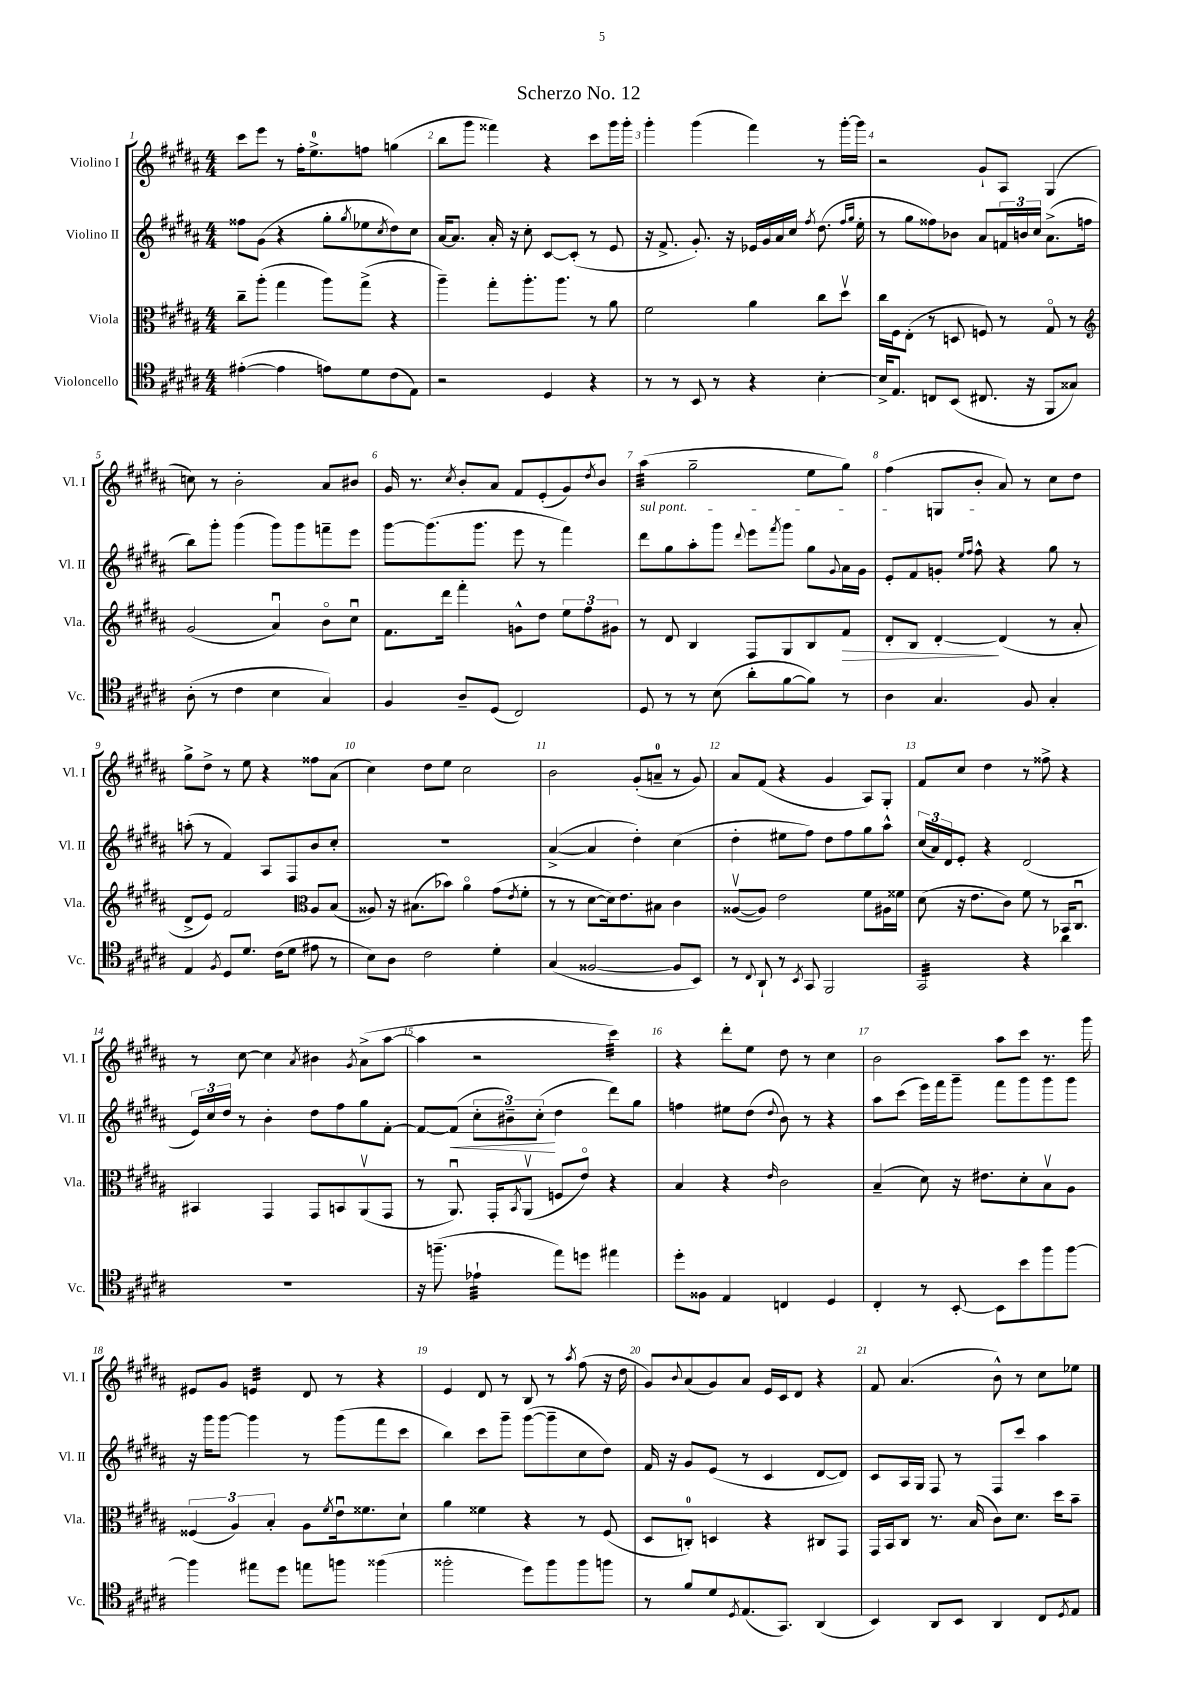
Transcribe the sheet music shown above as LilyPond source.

\header { title = "Scherzo No. 12" }
<<
\new StaffGroup <<
\new Staff = "s0" \with { instrumentName = "Violino I" shortInstrumentName = "Vl. I" } {
    \clef treble \key b \major \numericTimeSignature \time 4/4
    cis'''8 e'''8 r8 fis''16-. e''8.-0-> f''8 g''4( |
    b''8 gis'''8 fisis'''4) r4 cis'''8 gis'''16 gis'''16-. |
    gis'''4-. gis'''4( fis'''4) r8 gis'''16~-. gis'''16 |
    r2 gis'8-! ais8 gis4( |
    c''8) r8 b'2-. ais'8 bis'8 |
    gis'16 r8. \acciaccatura { cis''8 } b'8-. ais'8 fis'8 e'8-.( gis'8) \acciaccatura { dis''8 } b'8 |
    ais''4:32( gis''2-- e''8 gis''8) |
    fis''4( g8 b'8-. ais'8) r8 cis''8 dis''8 |
    gis''8-> dis''8-> r8 e''8 r4 fisis''8 ais'8( |
    cis''4) dis''8 e''8 cis''2 |
    b'2 gis'8-.( a'8-0-- r8 gis'8) |
    ais'8 fis'8( r4 gis'4 ais8) gis8-. |
    fis'8 cis''8 dis''4 r8 fisis''8-> r4 |
    r8 cis''8~ cis''4 \acciaccatura { ais'8 } bis'4 \acciaccatura { gis'8 } ais'8->( ais''8~ |
    ais''4 r2 cis'''4:32) |
    r4 dis'''8-. e''8 dis''8 r8 cis''4 |
    b'2 ais''8 cis'''8 r8. gis'''16 |
    eis'8 gis'8 e'4:32 dis'8 r8 r4 |
    e'4 dis'8 r8 b8 r8 \acciaccatura { ais''8 } fis''8( r16 dis''16 |
    gis'8) \appoggiatura { b'8 } ais'8( gis'8) ais'8 e'16 cis'16 dis'8 r4 |
    fis'8 ais'4.( b'8-^) r8 cis''8 ees''8 \bar "|." |
}
\new Staff = "s1" \with { instrumentName = "Violino II" shortInstrumentName = "Vl. II" } {
    \clef treble \key b \major \numericTimeSignature \time 4/4
    fisis''8 gis'8( r4 gis''8-. \acciaccatura { gis''8 } ees''8 \acciaccatura { cis''8 } dis''8) cis''8 |
    ais'16~ ais'8. ais'16-. r16 cis''8-. cis'8~ cis'8-.( r8 e'8 |
    r16 fis'8.-> gis'8.-.) r16 ees'16 gis'16 ais'16 cis''16 \acciaccatura { fis''8 } dis''8.( \grace { fis''16 gis''16 } e''16-. |
    r8 gis''8 fisis''8) bes'8 ais'8 \tuplet 3/2 { f'16 b'16 cis''16 } ais'8.->( f''16 |
    b''8) gis'''8-. gis'''4( gis'''8) gis'''8 f'''8-- e'''8 |
    gis'''8~ gis'''8.( gis'''8. e'''8 r8 fis'''4) |
    \once \override TextSpanner.bound-details.left.text = \markup { \italic "sul pont." } dis'''8\startTextSpan gis''8 ais''8-. gis'''8 \appoggiatura { dis'''8 } e'''8 \acciaccatura { fis'''8 } gis'''8 gis''8 \appoggiatura { gis'8 } ais'16 gis'16 |
    e'8-. fis'8 g'8-. \grace { e''16 fis''16 } fis''8-^\stopTextSpan r4 gis''8 r8 |
    a''8-.( r8 fis'4) ais8 fis8 b'8 cis''8-. |
    R1 |
    ais'4~->( ais'4 dis''4-.) cis''4( |
    dis''4-. eis''8 fis''8) dis''8 fis''8 gis''8 ais''8-^ |
    \tuplet 3/2 { cis''16( ais'16) dis'16 } e'8-. r4 dis'2( |
    \tuplet 3/2 { e'16) cis''16 dis''16 } r8 b'4-. dis''8 fis''8 gis''8 fis'8~-. |
    fis'8~ fis'8\<( \tuplet 3/2 { cis''8-. bis'8--) cis''8-.\!( } dis''4 dis'''8) gis''8 |
    f''4 eis''8 dis''8( \appoggiatura { dis''8 } b'8) r8 r4 |
    ais''8 cis'''8( e'''16) fis'''16 gis'''8-- fis'''8 gis'''8 gis'''8 gis'''8 |
    r16 gis'''16 gis'''8~ gis'''4 r8 gis'''8( fis'''8 cis'''8 |
    b''4) cis'''8 gis'''8-- gis'''8~( gis'''8-- cis''8 dis''8) |
    fis'16 r16 gis'8 e'8( r8 cis'4 dis'8~ dis'8) |
    cis'8 ais16 gis16 fis8 r8 fis8 cis'''8 ais''4 \bar "|." |
}
\new Staff = "s2" \with { instrumentName = "Viola" shortInstrumentName = "Vla." } {
    \clef alto \key b \major \numericTimeSignature \time 4/4
    cis''8-- ais''8-.( gis''4 ais''8) gis''8->( r4 |
    ais''4--) gis''8-. ais''8.-. ais''8. r8 ais'8 |
    fis'2 ais'4 cis''8 dis''8\upbow |
    cis''16 fis16 e8-.( r8 d8 f8) r8 gis8\flageolet r8 |
    \clef treble gis'2( ais'4\downbow) b'8\flageolet cis''8\downbow |
    fis'8. dis'''16 fis'''4-. g'8-^ dis''8 \tuplet 3/2 { e''8 fis''8 gis'8 } |
    r8 dis'8 b4 fis8 gis8 b8 fis'8\> |
    dis'8-. b8 dis'4~-.\! dis'4( r8 ais'8-. |
    dis'8-> e'8) fis'2 \clef alto ais8 b8( |
    aisis8) r16 bis8.( bes'8) ais'4\flageolet gis'8( \acciaccatura { e'8 } fis'8-. |
    r8 r8 dis'8~ dis'16) e'8. bis8 cis'4 |
    aisis8~\upbow( aisis8) e'2 fis'8 ais16 fisis'16 |
    dis'8( r16 e'8. cis'8) fis'8 r8 bes,16 cis8.\downbow |
    bis,4 gis,4 gis,8 b,8 ais,8\upbow( gis,8 |
    r8 ais,8.\downbow) gis,16-. \acciaccatura { b,8 } ais,8\upbow( f8 e'8\flageolet) r4 |
    b4 r4 \grace { e'16 } cis'2 |
    b4--( dis'8) r16 eis'8. dis'8-. b8\upbow ais8 |
    \tuplet 3/2 { fisis4( ais4) b4-. } ais8 \acciaccatura { fis'8 } e'16\downbow fisis'8. dis'8-! |
    ais'4 fisis'4 r4 r8 fis8( |
    dis8 c8-0-.) d4 r4 cis8 gis,8 |
    gis,16 b,16 cis8 r8. b16( cis'8) dis'8. dis''16 b'8-- \bar "|." |
}
\new Staff = "s3" \with { instrumentName = "Violoncello" shortInstrumentName = "Vc." } {
    \clef tenor \key b \major \numericTimeSignature \time 4/4
    eis'4~-.( eis'4 e'8) dis'8 cis'8( e8) |
    r2 dis4 r4 |
    r8 r8 b,8 r8 r4 b4~-. |
    b16-> e8. c8 b,8( cis8. r16 fis,8 gisis8) |
    ais8-.( r8 cis'4 b4 gis4) |
    fis4 ais8-- dis8( cis2) |
    dis8 r8 r8 b8( ais'8-. fis'8~ fis'8) r8 |
    ais4 gis4. fis8 gis4-. |
    e4 \acciaccatura { fis8 } dis8 dis'8. cis'16( dis'8 eis'8 r8 |
    b8) ais8 cis'2 dis'4-. |
    gis4( fisis2~ fisis8 b,8) |
    r8 \appoggiatura { cis8 } ais,8-! r8 \acciaccatura { b,8 } gis,8 fis,2 |
    gis,2:32 r4 ais'4 |
    R1 |
    r16 f''8.--( ees'4:32-! e''8) d''8 eis''4 |
    dis''8-. fisis8 e4 c4 dis4 |
    cis4-. r8 b,8~-. b,8 b'8 fis''8 fis''8~ |
    fis''4 eis''8 dis''8 e''8 f''8 fisis''4( |
    fisis''2-. dis''8) fisis''8 fisis''8 f''8 |
    r8 fis'8 dis'8 \acciaccatura { dis8 } e8.( gis,8.) ais,4( |
    b,4) ais,8 b,8 ais,4 cis8 \acciaccatura { dis8 } e8 \bar "|." |
}
>>
>>
\layout { \context { \Score \override BarNumber.break-visibility = ##(#f #t #t) barNumberVisibility = #all-bar-numbers-visible } }
